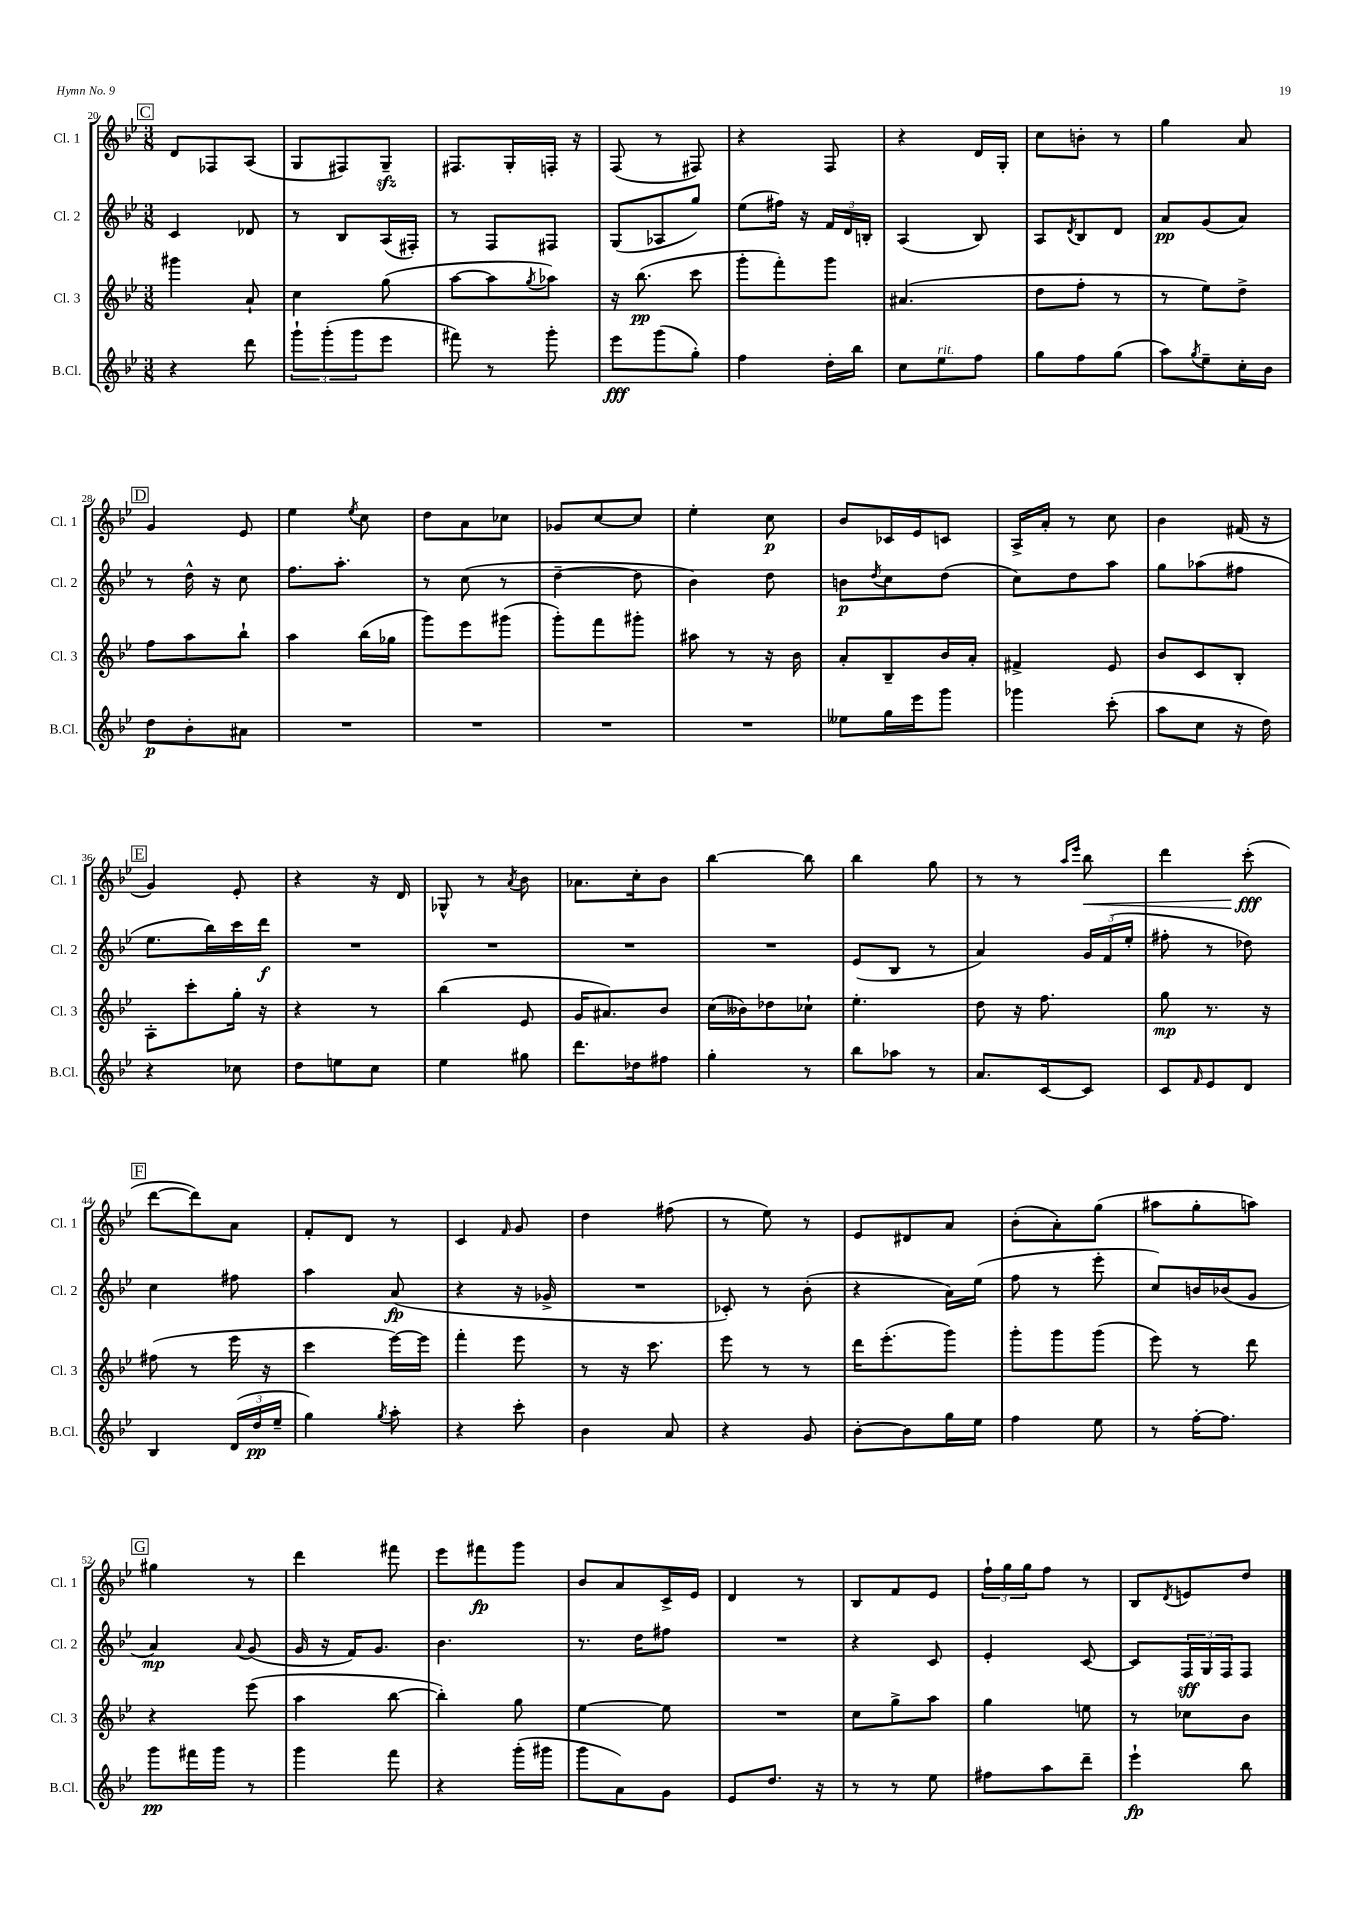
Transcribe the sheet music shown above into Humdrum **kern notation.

**kern	**kern	**kern	**kern
*staff4	*staff3	*staff2	*staff1
*clefG2	*clefG2	*clefG2	*clefG2
*k[b-e-]	*k[b-e-]	*k[b-e-]	*k[b-e-]
*M3/8	*M3/8	*M3/8	*M3/8
4r	4ggg#	4c	8d
.	.	.	8F-
8ddd	8a`	8d-	(8A
=	=	=	=
12ggg`	4cc	8r	8G
(12ggg'	.	.	.
.	.	8B-	8F#)
12ggg	.	.	.
8eee-	(8gg	(16A	8G~
.	.	16F#')	.
=	=	=	=
8fff#)	[8aa	8r	8.F#
8r	8aa]	8F	.
.	.	.	16G'
.	8qgg	.	.
8ggg'	8aa-)	8F#	16F'
.	.	.	16r
=	=	=	=
8eee-	16r	(8G	(8F
.	(8.bb-	.	.
(8ggg	.	8A-	8r
8gg')	8ccc	8gg)	8F#)
=	=	=	=
4ff	8ggg'	(8ee-	4r
.	8fff')	16ff#)	.
.	.	16r	.
16dd'	8ggg	24f	8F
.	.	24d	.
16bb-	.	.	.
.	.	24B'	.
=	=	=	=
8cc	(4.a#	(4A	4r
8ee-	.	.	.
8ff	.	8B-)	16d
.	.	.	16G'
=	=	=	=
8gg	8dd	8A	8cc
.	.	8qd	.
8ff	8ff'	8B-	8b'
(8gg	8r	8d	8r
=	=	=	=
8aa)	8r	8a	4gg
8qgg	.	.	.
8ee-~	8ee-)	(8g	.
16cc'	8dd^	8a)	8a
16b-	.	.	.
=	=	=	=
8dd	8ff	8r	4g
8b-'	8aa	16dd^^	.
.	.	16r	.
8a#	8bb-`	8cc	8e-
=	=	=	=
4.r	4aa	8.ff	4ee-
.	.	8.aa'	.
.	.	.	8qee-
.	(16bb-	.	8cc
.	16gg-	.	.
=	=	=	=
4.r	8ggg)	8r	8dd
.	8eee-	(8cc	8a
.	(8ggg#	8r	8cc-
=	=	=	=
4.r	8ggg')	[4dd~	8g-
.	8fff	.	[8cc
.	8ggg#'	8dd]	8cc]
=	=	=	=
4.r	8aa#	4b-)	4ee-'
.	8r	.	.
.	16r	8dd	8cc
.	16b-	.	.
=	=	=	=
8ee--	8a'	8b	8b-
.	.	8qdd	.
16gg	8B-~	8cc	16c-
16eee-	.	.	16e-
8ggg	16b-	(8dd	8c
.	16a'	.	.
=	=	=	=
4ggg-	4f#^	8cc)	16A^
.	.	.	16a'
.	.	8dd	8r
(8ccc'	8e-	8aa	8cc
=	=	=	=
8aa	8b-	8gg	4b-
8cc	8c	(8aa-	.
16r	8B-'	8ff#	(16f#
16dd)	.	.	16r
=	=	=	=
4r	8A'	8.ee-	4g)
.	8ccc'	.	.
.	.	16bb-)	.
8cc-	16gg'	16ccc	8e-'
.	16r	16ddd	.
=	=	=	=
8dd	4r	4.r	4r
8ee	.	.	.
8cc	8r	.	16r
.	.	.	16d
=	=	=	=
4ee-	(4bb-	4.r	8G-^^
.	.	.	8r
.	.	.	8qa
8gg#	8e-	.	8b-
=	=	=	=
8.ddd	16g	4.r	8.a-
.	8.a#)	.	.
16dd-	.	.	16cc'
8ff#	8b-	.	8b-
=	=	=	=
4gg'	(16cc	4.r	[4bb-
.	16b--)	.	.
.	8dd-	.	.
8r	8cc-`	.	8bb-]
=	=	=	=
8bb-	4.ee-'	(8e-	4bb-
8aa-	.	8B-	.
8r	.	8r	8gg
=	=	=	=
8.a	8dd	4a)	8r
.	16r	.	8r
[16c	8.ff	.	.
.	.	.	16qqaa
.	.	.	16qqeee-
8c]	.	24g	8bb-
.	.	(24f	.
.	.	24ee-'	.
=	=	=	=
8c	8gg	8ff#'	4ddd
16qqf	.	.	.
8e-	8.r	8r	.
8d	.	8dd-)	(8ccc'
.	16r	.	.
=	=	=	=
4B-	(8ff#	4cc	[8ddd
.	8r	.	8ddd])
(24d	16eee-	8ff#	8a
24dd	.	.	.
.	16r	.	.
24ee-~	.	.	.
=	=	=	=
4gg)	4ccc	4aa	8f'
.	.	.	8d
8qgg	.	.	.
8aa'	[16eee-)	(8a	8r
.	16eee-]	.	.
=	=	=	=
4r	4fff'	4r	4c
.	.	.	16qqf
8ccc'	8eee-	16r	8g
.	.	16g-^	.
=	=	=	=
4b-	8r	4.r	4dd
.	16r	.	.
.	8.ccc	.	.
8a	.	.	(8ff#
=	=	=	=
4r	8eee-	8c-')	8r
.	8r	8r	8ee-)
8g	8r	(8b-'	8r
=	=	=	=
[8b-'	16ddd	4r	8e-
.	(8.eee-'	.	.
8b-]	.	.	8d#
16gg	8ggg)	16a)	8a
16ee-	.	(16ee-	.
=	=	=	=
4ff	8ggg'	8ff	(8b-'
.	8ggg	8r	8a')
8ee-	(8ggg	8eee-'	(8gg
=	=	=	=
8r	8eee-)	8cc)	8aa#
[16ff'	8r	16b	8gg'
8.ff]	.	(16b-	.
.	8ddd	8g	8aa)
=	=	=	=
8ggg	4r	4a)	4gg#
16fff#	.	.	.
16ggg	.	.	.
.	.	8qqa	.
8r	(8eee-	(8g	8r
=	=	=	=
4ggg	4aa	16g	4ddd
.	.	16r	.
.	.	16f)	.
.	.	8.g	.
8fff	[8bb-	.	8fff#
=	=	=	=
4r	4bb-'])	4.b-	8eee-
.	.	.	8fff#
(16ggg'	8gg	.	8ggg
16ggg#	.	.	.
=	=	=	=
8ggg	[4ee-	8.r	8b-
8a)	.	.	8a
.	.	16dd	.
8g	8ee-]	8ff#	16c^
.	.	.	16e-
=	=	=	=
8e-	4.r	4.r	4d
8.dd	.	.	.
.	.	.	8r
16r	.	.	.
=	=	=	=
8r	8cc	4r	8B-
8r	8gg^	.	8f
8ee-	8aa	8c	8e-
=	=	=	=
8ff#	4gg	4e-'	24ff`
.	.	.	24gg
.	.	.	24gg
8aa	.	.	8ff
8ddd~	8ee	[8c	8r
=	=	=	=
4eee-`	8r	8c]	8B-
.	.	.	8qd
.	8cc-	24F	8e
.	.	24G	.
.	.	24F	.
8bb-	8b-	8F	8dd
==	==	==	==
*-	*-	*-	*-
